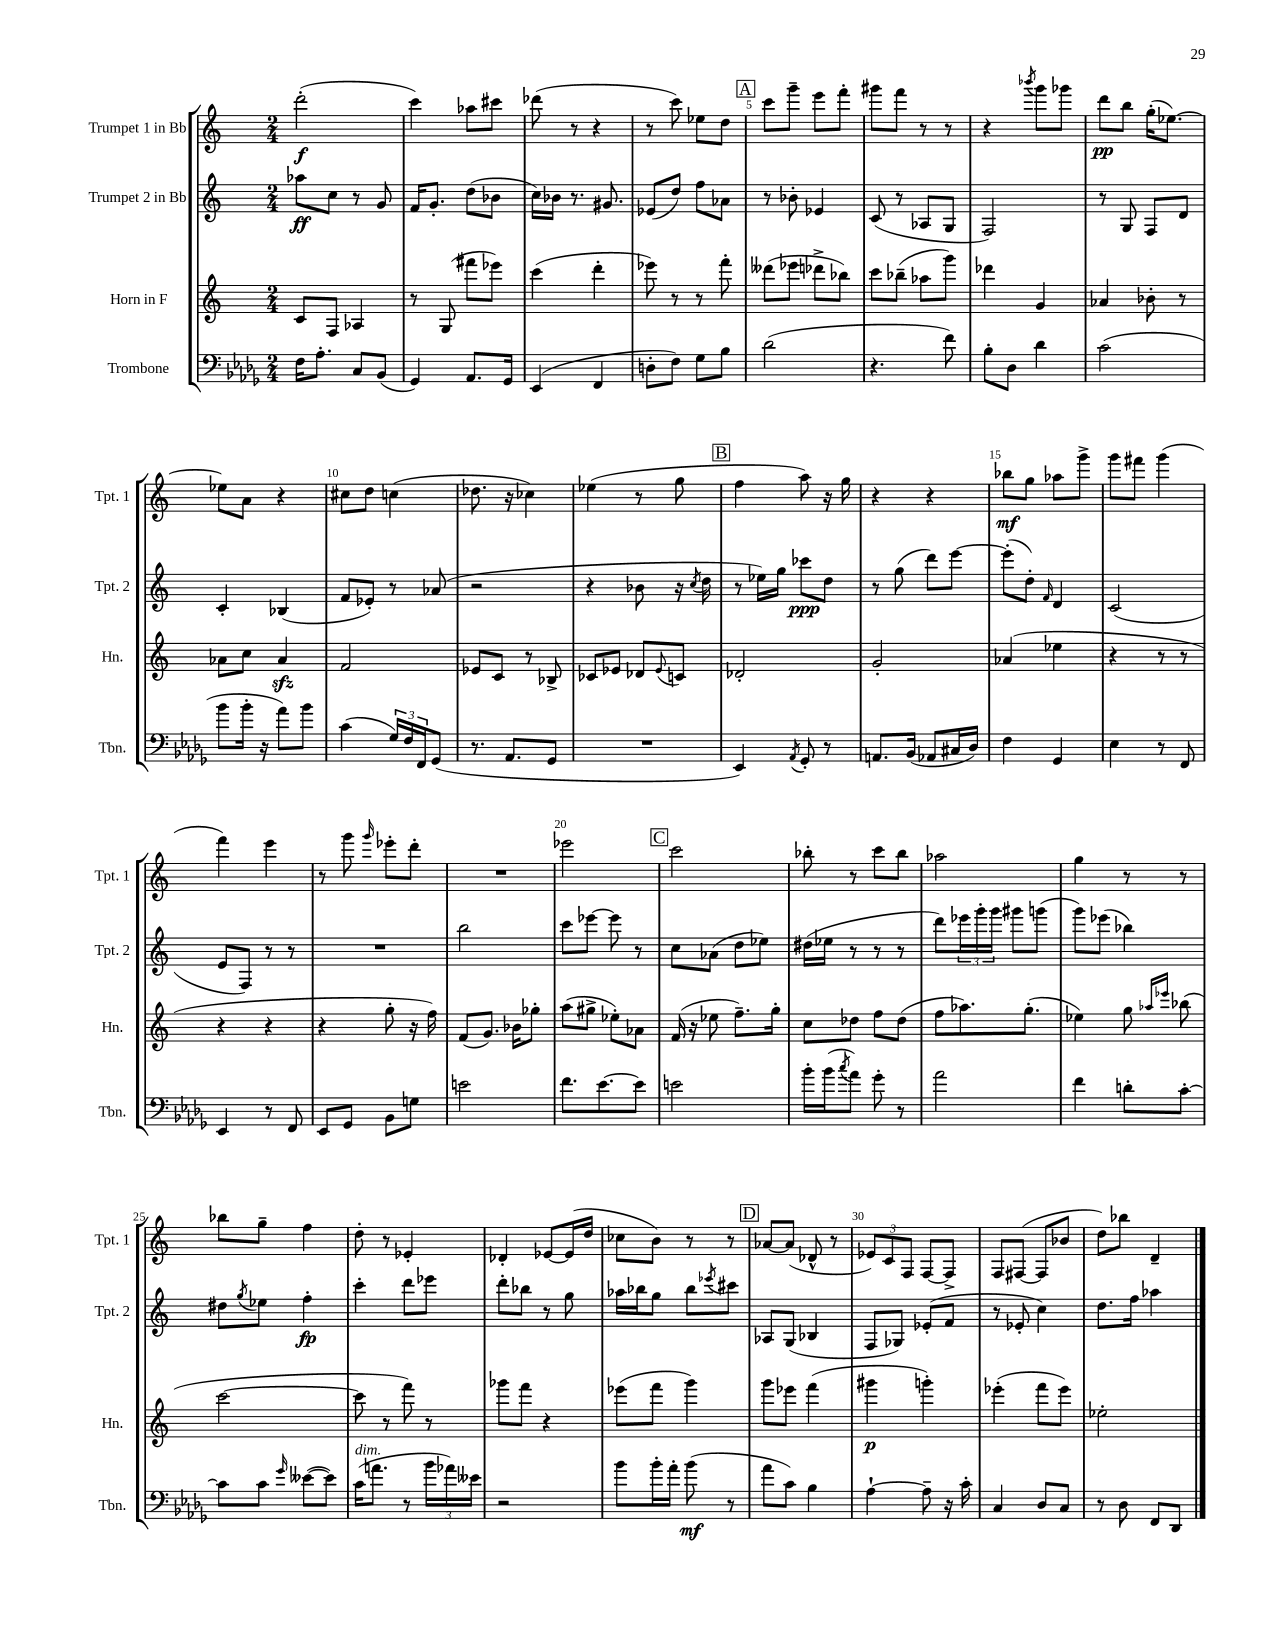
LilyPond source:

<<
\new StaffGroup <<
\new Staff = "s0" \with { instrumentName = "Trumpet 1 in Bb" shortInstrumentName = "Tpt. 1" } {
    \clef treble \key c \major \numericTimeSignature \time 2/4
    d'''2-.\f( |
    c'''4) aes''8 cis'''8 |
    des'''8( r8 r4 |
    r8 c'''8) ees''8 d''8 |
    \mark \markup { \box "A" } c'''8 g'''8-- e'''8 f'''8-. |
    gis'''8 f'''8 r8 r8 |
    r4 \acciaccatura { bes'''8 } g'''8 ges'''8 |
    d'''8\pp b''8 g''16-.( ees''8.~) |
    ees''8 a'8 r4 |
    cis''8 d''8 c''4( |
    des''8. r16 ces''4) |
    ees''4( r8 g''8 |
    \mark \markup { \box "B" } f''4 a''8) r16 g''16 |
    r4 r4 |
    bes''8\mf g''8 aes''8 g'''8-> |
    g'''8 fis'''8 g'''4( |
    f'''4) e'''4 |
    r8 g'''8 \grace { g'''16 } ees'''8-. d'''8-. |
    R2 |
    ees'''2 |
    \mark \markup { \box "C" } c'''2 |
    bes''8-. r8 c'''8 bes''8 |
    aes''2 |
    g''4 r8 r8 |
    bes''8 g''8-- f''4 |
    d''8-. r8 ees'4-. |
    des'4-. ees'8~ ees'16( d''16 |
    ces''8 b'8) r8 r8 |
    \mark \markup { \box "D" } aes'8~ aes'8( des'8-^ r8 |
    \tuplet 3/2 { ees'8) c'8 f8 } f8~ f8-> |
    f8 fis8~( fis8 bes'8 |
    d''8) bes''8 d'4-- \bar "|." |
}
\new Staff = "s1" \with { instrumentName = "Trumpet 2 in Bb" shortInstrumentName = "Tpt. 2" } {
    \clef treble \key c \major \numericTimeSignature \time 2/4
    aes''8\ff c''8 r8 g'8 |
    f'16 g'8.-. d''8( bes'8 |
    c''16) bes'16 r8. gis'8. |
    ees'8( d''8) f''8 aes'8 |
    \mark \markup { \box "A" } r8 bes'8-. ees'4 |
    c'8( r8 aes8 g8 |
    f2) |
    r8 g8 f8 d'8 |
    c'4-. bes4( |
    f'8 ees'8-.) r8 aes'8( |
    r2 |
    r4 bes'8 r16 \acciaccatura { c''8 } d''16 |
    \mark \markup { \box "B" } r8 ees''16) g''16 ces'''8\ppp d''8 |
    r8 g''8( d'''8) e'''8~ |
    e'''8-.( d''8-.) \grace { f'16 } d'4 |
    c'2( |
    e'8 f8) r8 r8 |
    R2 |
    b''2 |
    c'''8 ees'''8~ ees'''8 r8 |
    \mark \markup { \box "C" } c''8 aes'8( d''8 ees''8) |
    dis''16( ees''16 r8 r8 r8 |
    d'''8) \tuplet 3/2 { ees'''16 g'''16-. g'''16 } gis'''8 g'''8( |
    g'''8) ees'''8( bes''4) |
    dis''8 \acciaccatura { g''8 } ees''8 f''4-.\fp |
    c'''4-. d'''8 ees'''8 |
    d'''8-. bes''8 r8 g''8 |
    aes''16 bes''16 g''8 bes''8 \acciaccatura { ees'''8 } cis'''8 |
    \mark \markup { \box "D" } aes8 g8( bes4 |
    f8 ges8) ees'8-.( f'8 |
    r8 ees'8-. c''4) |
    d''8. f''16 aes''4 \bar "|." |
}
\new Staff = "s2" \with { instrumentName = "Horn in F" shortInstrumentName = "Hn." } {
    \clef treble \key c \major \numericTimeSignature \time 2/4
    c'8 f8 aes4 |
    r8 g8( fis'''8 ees'''8) |
    c'''4( d'''4-. |
    ees'''8) r8 r8 f'''8-. |
    \mark \markup { \box "A" } deses'''8( ees'''8 des'''8-> bes''8) |
    c'''8 bes''8--( aes''8 g'''8) |
    des'''4 g'4 |
    aes'4 bes'8-. r8 |
    aes'8 c''8 aes'4\sfz |
    f'2 |
    ees'8 c'8 r8 bes8-> |
    ces'8 ees'8 des'8 \appoggiatura { ees'8 } c'8 |
    \mark \markup { \box "B" } des'2-. |
    g'2-. |
    aes'4( ees''4 |
    r4 r8 r8 |
    r4 r4 |
    r4 g''8-. r16 f''16) |
    f'8( g'8.) bes'16 ges''8-. |
    a''8( gis''8-> ees''8-.) aes'8 |
    \mark \markup { \box "C" } f'16( r16 ees''8 f''8.--) g''16-. |
    c''8 des''8 f''8 des''8( |
    f''8 aes''8.) g''8.-.( |
    ees''4) g''8 \grace { aes''16 ees'''16 } bes''8( |
    c'''2~ |
    c'''8 r8 f'''8) r8 |
    ges'''8 f'''8 r4 |
    ees'''8( f'''8 g'''4) |
    \mark \markup { \box "D" } g'''8 ees'''8 f'''4( |
    gis'''4\p g'''4-.) |
    ees'''4-.( f'''8 ees'''8) |
    ees''2-. \bar "|." |
}
\new Staff = "s3" \with { instrumentName = "Trombone" shortInstrumentName = "Tbn." } {
    \clef bass \key des \major \numericTimeSignature \time 2/4
    f16 aes8.-. c8 bes,8( |
    ges,4) aes,8. ges,16 |
    ees,4( f,4 |
    d8-. f8) ges8 bes8 |
    \mark \markup { \box "A" } des'2( |
    r4. f'8) |
    bes8-. des8 des'4 |
    c'2( |
    bes'8 bes'16-. r16 aes'8) bes'8 |
    c'4( \tuplet 3/2 { ges16) f16 f,16 } ges,8( |
    r8. aes,8. ges,8 |
    R2 |
    \mark \markup { \box "B" } ees,4) \acciaccatura { aes,8 } ges,8-. r8 |
    a,8. bes,16( aes,8 cis16 des16) |
    f4 ges,4 |
    ees4 r8 f,8 |
    ees,4 r8 f,8 |
    ees,8 ges,8 bes,8 g8 |
    e'2 |
    f'8. ees'8.~ ees'8 |
    \mark \markup { \box "C" } e'2 |
    bes'16-. bes'16( \acciaccatura { c''8 } aes'8) ges'8-. r8 |
    aes'2 |
    f'4 d'8-. c'8~-. |
    c'8 c'8 \grace { ges'16 } eeses'8~( eeses'8) |
    c'16^\markup { \italic "dim." }( a'8. r8 \tuplet 3/2 { bes'16 aes'16) eeses'16 } |
    r2 |
    bes'8 bes'16-. aes'16-. bes'8\mf( r8 |
    \mark \markup { \box "D" } aes'8 c'8) bes4 |
    aes4~-! aes8-- r16 c'16-. |
    c4 des8 c8 |
    r8 des8 f,8 des,8 \bar "|." |
}
>>
>>
\layout { \context { \Score \override BarNumber.break-visibility = ##(#f #t #t) barNumberVisibility = #(every-nth-bar-number-visible 5) } }
